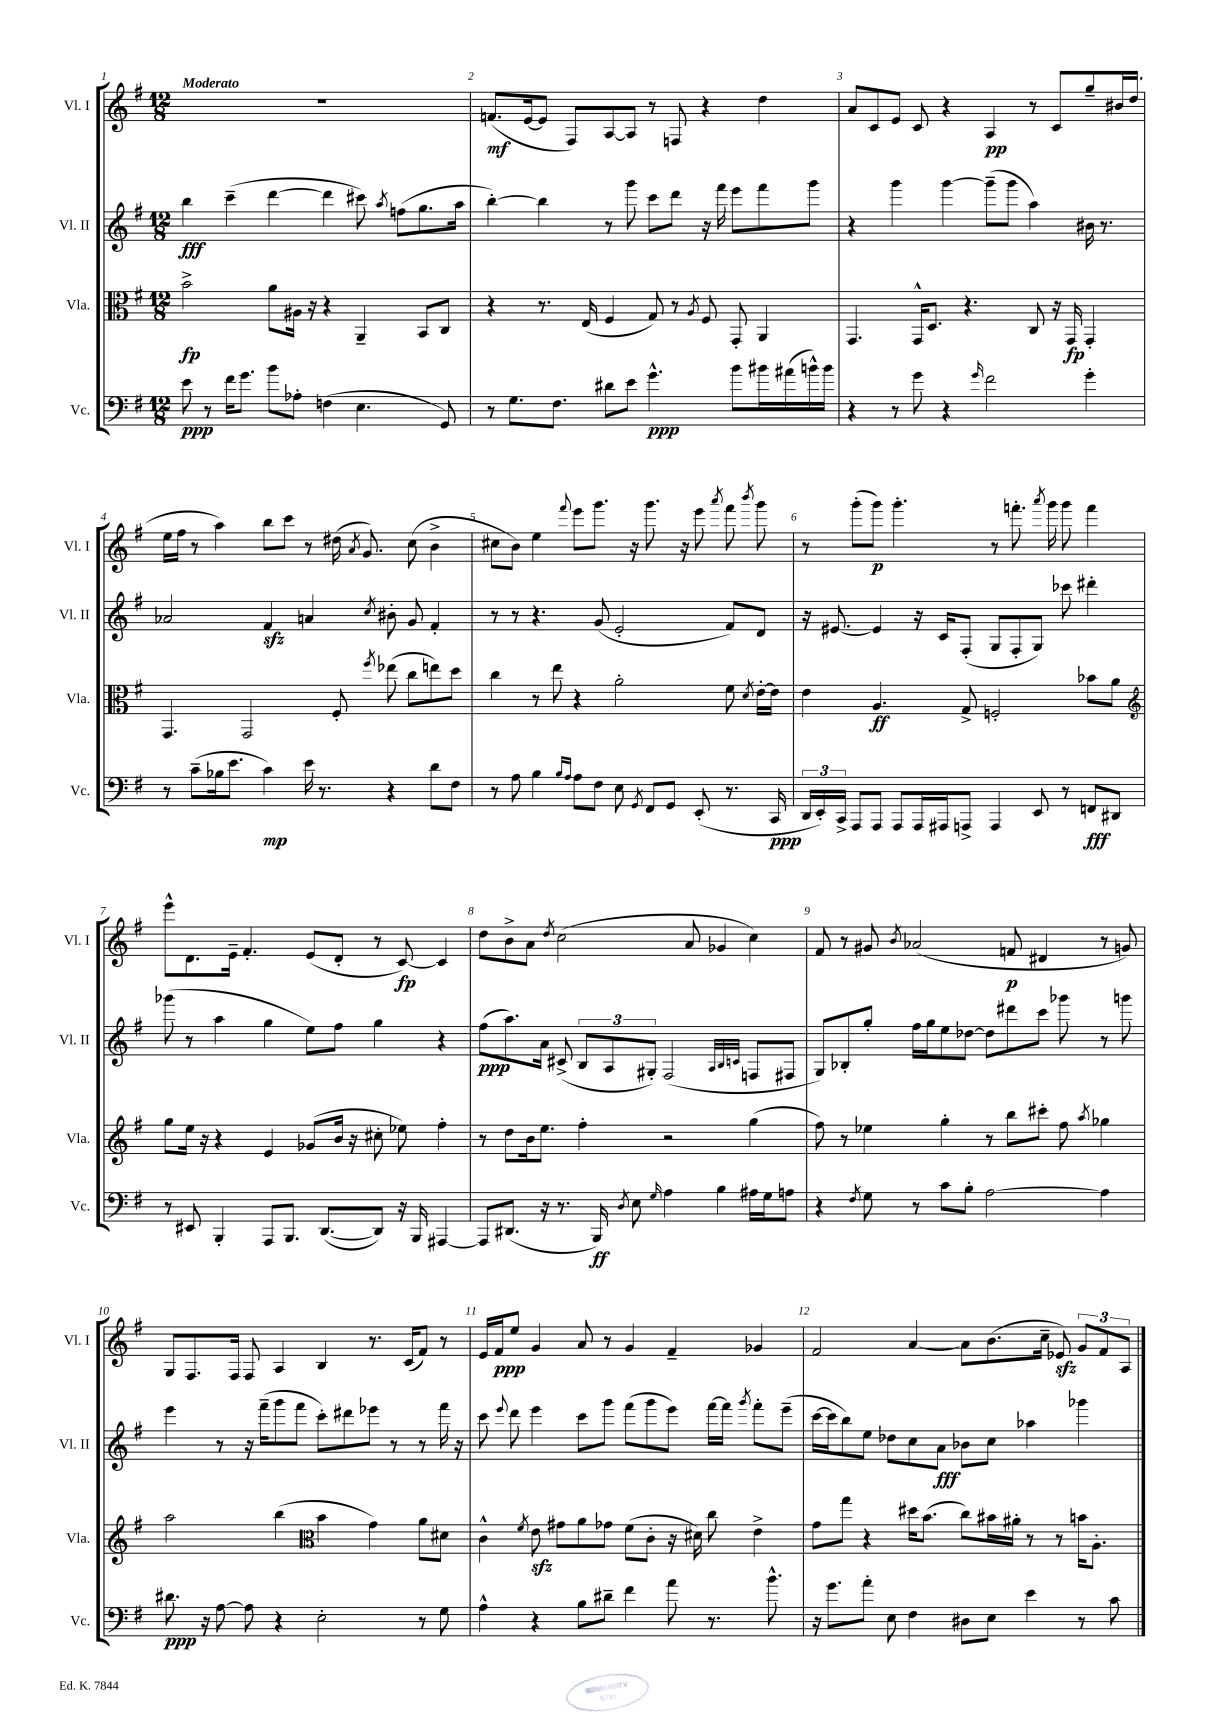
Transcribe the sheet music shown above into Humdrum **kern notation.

**kern	**kern	**kern	**kern
*staff4	*staff3	*staff2	*staff1
*clefF4	*clefC3	*clefG2	*clefG2
*k[f#]	*k[f#]	*k[f#]	*k[f#]
*M12/8	*M12/8	*M12/8	*M12/8
8e	2b^	4bb	1.r
8r	.	.	.
16f#	.	(4ccc~	.
8.g	.	.	.
8b	8a	[4ddd	.
8A-'	16A#	.	.
.	16r	.	.
(4F	4r	4ddd]	.
4.E	4AA~	8ccc#)	.
.	.	8qaa	.
.	.	(8ff	.
.	8BB	8.gg	.
8GG)	8C	.	.
.	.	16aa	.
=	=	=	=
8r	4r	[4bb')	(8.f
8.G	.	.	.
.	.	.	[16e
.	8.r	4bb]	8e]
8.F#	.	.	.
.	.	.	8F#)
.	(16E	.	.
8d#	4F#	8r	[8A
8e	.	8ggg	8A]
4.g^^	8G)	8ccc	8r
.	8r	8ddd	8F
.	8qA	.	.
.	8F#	16r	4r
.	.	16fff#	.
8b	8GG'	8eee	.
16b#	4AA	8fff#	4dd
(16a#	.	.	.
16b^^)	.	8ggg	.
16b	.	.	.
=	=	=	=
4r	4.GG	4r	8a
.	.	.	8c
8r	.	4ggg	8e
8g	16GG^^	.	8c
.	8.D	.	.
4r	.	[4ggg	4r
.	4.r	.	.
16qqg	.	.	.
2f#	.	(8ggg~]	4A
.	.	8ggg	.
.	8C	4aa)	8r
.	16r	.	8c
.	16GG	.	.
4g'	4GG'	16b#	8gg~
.	.	8.r	.
.	.	.	16b#
.	.	.	(16dd
=	=	=	=
8r	4.GG	2a-	16ee
.	.	.	16ff#
(8c~	.	.	8r
16B-	.	.	4aa)
8.e	.	.	.
.	2GG	.	.
4c)	.	4f#	8bb
.	.	.	8ccc
16e	.	4a	8r
8.r	.	.	.
.	8F#'	.	(16dd#
.	.	.	8qa
.	.	.	8.g)
.	8qff#	8qcc	.
4r	(8ee-	8b#'	.
.	8cc	8g	(8cc
8d	8ee)	4f#'	4b^
8F#	8dd	.	.
=	=	=	=
8r	4cc	8r	8cc#
8A	.	8r	8b)
4B	8r	4.r	4ee
.	8ee	.	.
16qqB	.	.	.
16qqA	.	.	8qqfff#
8A	4r	.	8eee
8F#	.	(8g	8.ggg
8E	2a'	2e'	.
.	.	.	16r
8qGG	.	.	.
8FF#	.	.	8.ggg
8GG	.	.	.
.	.	.	16r
(8EE'	.	.	8eee
.	.	.	8qaaa
8.r	8f#	8f#)	8fff#
.	8qd	.	8qbbb
.	[16e'	8d	8ggg
16CC	16e]	.	.
=	=	=	=
24DD	4e	16r	8r
24EE')	.	.	.
.	.	[8.e#	.
24CC^	.	.	.
8AAA	.	.	(8ggg'
8AAA	4.A	4e#]	8ggg)
8AAA	.	.	4.ggg'
16AAA	.	16r	.
16AAA#	.	16c	.
8AAA^	8G^	(8F#'	.
4AAA	2F'	8G	8r
.	.	8F#'	8.fff'
8EE	.	8G)	.
.	.	.	8qaaa
.	.	.	16ggg
8r	.	8ccc-	8ggg
8FF	8b-	4ddd#'	4fff
8DD#	8a	.	.
=	=	=	=
*	*clefG2	*	*
8r	8gg	(8ggg-	8eee^^
8EE#	16ee	8r	8.d
.	16r	.	.
4BBB'	4r	4aa	.
.	.	.	16e~
.	.	.	4.f#'
8AAA	4e	4gg	.
8.BBB	.	.	.
.	(8g-	8ee)	(8e
([8.DD	.	.	.
.	16b	8ff#	8d'
.	16r	.	.
8DD])	8cc#'	4gg	8r
16r	8ee-)	.	[8c)
16BBB	.	.	.
[4AAA#	4ff#'	4r	4c]
=	=	=	=
8AAA#]	8r	(8ff#	8dd
(8.DD#	8dd	8.aa)	8b^
.	16b	.	8a
16r	8.ee	16a	.
.	.	.	8qdd
8.r	.	(8c#^	(2cc
.	4ff#'	12B	.
16BBB)	.	.	.
.	.	12A	.
8qD	.	.	.
8E	.	.	.
.	.	12G#')	.
16qqG	.	.	.
4A	2r	(2F#	.
.	.	.	8a
4B	.	.	4g-
.	.	32qqA	.
.	.	32qqB	.
.	.	32qqc	.
16A#	(4gg	8F	4cc)
16G	.	.	.
8A	.	8F#	.
=	=	=	=
4r	8ff#)	8G)	8f#
.	8r	8B-'	8r
8qF#	.	.	.
8G	4ee-	8gg'	8g#
.	.	.	8qb
8r	.	16ff#	(2a-
.	.	16gg	.
8c	4gg'	8ee	.
8B'	.	[8dd-	.
[2A	8r	8dd-]	.
.	8bb	8ddd#	8f
.	8ccc#'	8ccc	4d#
.	8ff#	8ggg-	.
.	8qaa	.	.
4A]	4gg-	8r	8r
.	.	8ggg	8g)
=	=	=	=
8.d#	2aa	4eee	8G
.	.	.	8.F#
16r	.	.	.
[8A	.	8r	.
.	.	.	16F#
8A]	.	16r	8F#
.	.	(16fff#~	.
4r	(4bb	8ggg	4A
.	.	8fff#	.
*	*clefC3	*	*
2E'	4b	8ccc')	4B
.	.	8ddd#	.
.	4g)	8eee-	8.r
.	.	8r	.
.	.	.	(16c
8r	8a	8r	8f#)
8G	8d#	16fff#	8r
.	.	16r	.
=	=	=	=
4A^^	4c^^	8ccc	16e
.	.	.	16f#
.	.	8qqeee	.
.	.	8ddd	8ee
.	8qf#	.	.
4r	8e	4eee	4g
.	8g#	.	.
8B	8a	8ccc	8a
8d#~	8g-	8ggg	8r
4f#	(8f#	(8fff#	4g
.	8c'	8ggg	.
8a	16r	8eee)	4f#~
.	16d#)	.	.
8.r	8cc	[16fff#	.
.	.	16fff#]	.
.	.	8qggg	.
.	4e^	8fff#'	4g-
8.b^^	.	.	.
.	.	(8eee~	.
=	=	=	=
16r	8g	[16ccc	2f#
8.g	.	16ccc]	.
.	8gg	8bb)	.
8a'	4r	8ee	.
8E	.	8dd-	.
4F#	16dd#	8cc	[4a
.	(8.b	.	.
.	.	8a	.
8D#	8cc)	8b-	8a]
8E	16b#	8cc	(8.b
.	16a#'	.	.
4e	8r	4aa-	.
.	.	.	16cc~
.	8r	.	8e-)
8r	16b	4ggg-	12g
.	8.A'	.	.
.	.	.	12f#
8c	.	.	.
.	.	.	12A
==	==	==	==
*-	*-	*-	*-
